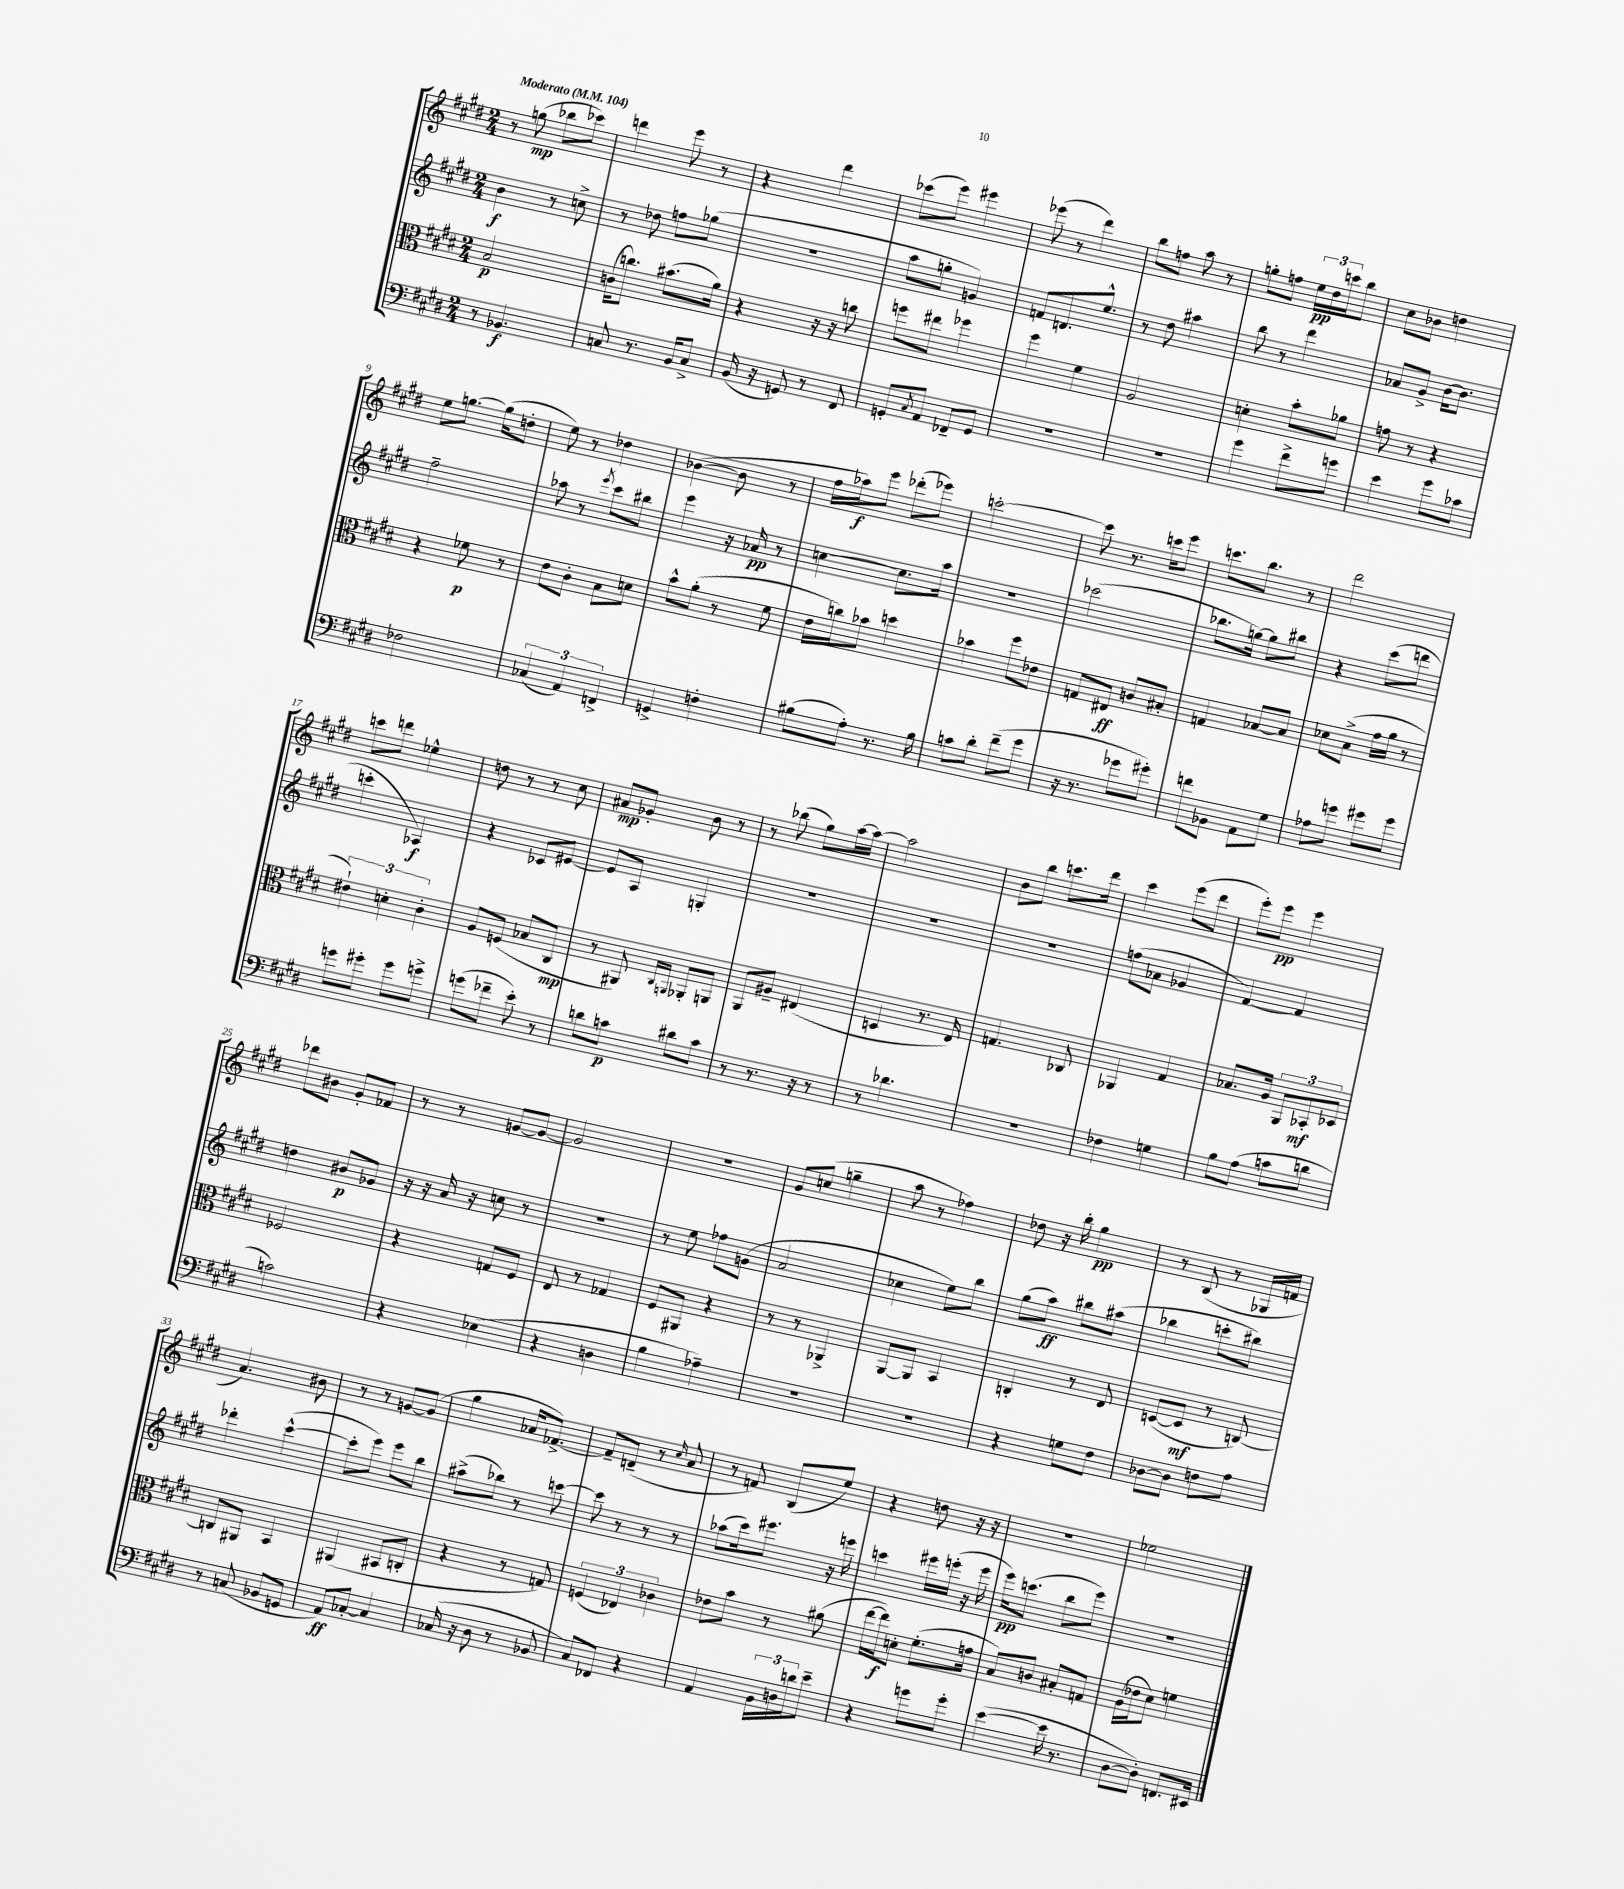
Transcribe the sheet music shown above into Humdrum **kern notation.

**kern	**dynam	**kern	**dynam	**kern	**dynam	**kern	**dynam
*part4	*part4	*part3	*part3	*part2	*part2	*part1	*part1
*staff4	*staff4	*staff3	*staff3	*staff2	*staff2	*staff1	*staff1
*clefF4	*	*clefC3	*	*clefG2	*	*clefG2	*
*k[f#c#g#d#]	*	*k[f#c#g#d#]	*	*k[f#c#g#d#]	*	*k[f#c#g#d#]	*
*M2/4	*	*M2/4	*	*M2/4	*	*M2/4	*
*MM104	*	*MM104	*	*MM104	*	*MM104	*
=1	=1	=1	=1	=1	=1	=1	=1
!	!	!	!	!	!	!LO:TX:a:B:t=Moderato	!
8r	.	2B/	p	4b\	f	8r	.
4.BB-X/	f	.	.	.	.	(8ggn\	mp
.	.	.	.	8r	.	8bb-X\L	.
.	.	.	.	8ccn^\	.	8ccc-X\J)	.
=2	=2	=2	=2	=2	=2	=2	=2
8Cn/	.	(16cn\KL	.	8r	.	4dddn\	.
.	.	8.ccn\J)	.	.	.	.	.
8.r	.	.	.	8dd-X\	.	.	.
.	.	(8.b#X\L	.	8ffn\L	.	8eee\	.
16BB/KL	.	.	.	.	.	.	.
8C^/J	.	.	.	(8gg-X\J	.	8r	.
.	.	16a\Jk)	.	.	.	.	.
=3	=3	=3	=3	=3	=3	=3	=3
(16BB/	.	4r	.	2r	.	4r	.
16r	.	.	.	.	.	.	.
8GGn/)	.	.	.	.	.	.	.
8r	.	16r	.	.	.	4ddd#\	.
.	.	16r	.	.	.	.	.
8FF#/	.	8ccn\	.	.	.	.	.
=4	=4	=4	=4	=4	=4	=4	=4
8GGn'/L	.	8ffn\L	.	8aa\L	.	(8ccc-X\L	.
8qC#/	.	.	.	.	.	.	.
8AA/J	.	8ee#X\J	.	8ggn'\J	.	8eee\J)	.
8FF-X~/L	.	4ff-X\	.	4gn/)	.	4eee#X\	.
8GG/J	.	.	.	.	.	.	.
=5	=5	=5	=5	=5	=5	=5	=5
2r	.	4ff#\	.	8fn/L	.	(8eee-X\	.
.	.	.	.	8.dn/	.	8r	.
.	.	4f#\	.	.	.	4ddd#\)	.
.	.	.	.	8.ee^^/J	.	.	.
=6	=6	=6	=6	=6	=6	=6	=6
2r	.	2A/	.	8r	.	8bb\L	.
.	.	.	.	8dd#\	.	8ffn\J	.
.	.	.	.	4aa#X\	.	8aa\	.
.	.	.	.	.	.	8r	.
=7	=7	=7	=7	=7	=7	=7	=7
4g#\	.	4dn'\	.	8bb\	.	8ggn'\L	.
.	.	.	.	8r	.	8ffn\J	.
8f#^\L	.	8b'\L	.	4ddd#\	.	24ee\LL	pp
.	.	.	.	.	.	24dd#\	.
.	.	.	.	.	.	24cccn\J	.
8gn\J	.	8a-X\J	.	.	.	8bb\J	.
=8	=8	=8	=8	=8	=8	=8	=8
4e\	.	8gn\	.	8a-X/L	.	8cc#\L	.
.	.	8r	.	8g#^/J	.	8b-X\J	.
8g#\L	.	4r	.	[16b\KL	.	4ddn\	.
.	.	.	.	8.b\J]	.	.	.
8c-X\J	.	.	.	.	.	.	.
!!LO:LB:g=z
=9	=9	=9	=9	=9	=9	=9	=9
2F-X\	.	4r	.	2ff#~\	.	8ee\L	.
.	.	.	.	.	.	[8.ggn\J	.
.	.	8f-X\	p	.	.	.	.
.	.	.	.	.	.	(16gg\KL]	.
.	.	8r	.	.	.	8ddn'\J	.
=10	=10	=10	=10	=10	=10	=10	=10
(6C-X/	.	8e\L	.	8aa-X\	.	8ee\)	.
.	.	8c#'\J	.	8r	.	8r	.
6AA/)	.	.	.	.	.	.	.
.	.	.	.	8qeee/	.	.	.
.	.	8B\L	.	8ccc#\L	.	4dd-X\	.
6FFn^/	.	.	.	.	.	.	.
.	.	8dn\J	.	8bb#X\J	.	.	.
=11	=11	=11	=11	=11	=11	=11	=11
4GGn^/	.	8b^^\L	.	4eee\	.	([4b-X\	.
.	.	(8a'\J	.	.	.	.	.
4Fn'\	.	8r	.	16r	.	8b-\]	.
.	.	.	.	16a-X/	pp	.	.
.	.	8f#\	.	8r	.	8r	.
=12	=12	=12	=12	=12	=12	=12	=12
(8B#X\L	.	16e\LL	.	[4ccn\	.	16ff#\LL	.
.	.	16ccn\J)	.	.	.	16aa-X\J)	f
8A'\J)	.	8b-X\J	.	.	.	8eee\J	.
8.r	.	4ddn\	.	8.cc\L]	.	(8ddd-X'\L	.
.	.	.	.	.	.	8eee-X\J)	.
16B#\	.	.	.	16aa\Jk	.	.	.
=13	=13	=13	=13	=13	=13	=13	=13
8cn\L	.	4b-X\	.	2r	.	[2cccn'\	.
8d#'\J	.	.	.	.	.	.	.
(8f#~\L	.	8ff#\L	.	.	.	.	.
8g#\J	.	8e-X\J	.	.	.	.	.
=14	=14	=14	=14	=14	=14	=14	=14
16r	.	8Gn/L	.	(2ccc-X\	.	8ccc\]	.
8.r	.	.	.	.	.	.	.
.	.	8E#X/J	ff	.	.	8.r	.
8g-X\L	.	8cn/L	.	.	.	.	.
.	.	.	.	.	.	16cccn\KL	.
8g#X'\J)	.	8B#X'/J	.	.	.	8eee\J	.
=15	=15	=15	=15	=15	=15	=15	=15
8fn\L	.	4Gn/	.	8.bb-X\L	.	8.cccn\L	.
8BB-X\J	.	.	.	.	.	.	.
.	.	.	.	[16ggn\Jk)	.	8.bb\J	.
8AA\L	.	[8B-X/L	.	8gg\L]	.	.	.
8G#\J	.	8B-/J]	.	8bb#X\J	.	8r	.
=16	=16	=16	=16	=16	=16	=16	=16
8A-X\L	.	8d-X\L	.	4r	.	2ddd#\	.
8gn\J	.	(8B^\J	.	.	.	.	.
8g#X\L	.	16g#\LL	.	(8ccc#\L	.	.	.
.	.	16a\JJ	.	.	.	.	.
8g#\J	.	8r	.	8dddn\J	.	.	.
!!LO:LB:g=z
=17	=17	=17	=17	=17	=17	=17	=17
8gn\L	.	6e#X`\)	.	4cccn'\	.	8cccn\L	.
8g#X'\J	.	.	.	.	.	8dddn\J	.
.	.	6dn'\	.	.	.	.	.
8g#\L	.	.	.	4A-X/)	f	4ee-X^^\	.
.	.	6c#'\	.	.	.	.	.
8gn^\J	.	.	.	.	.	.	.
=18	=18	=18	=18	=18	=18	=18	=18
(8gn\L	.	8A/L	.	4r	.	8ddn\	.
8f-X~\J	.	(8Fn/J	.	.	.	8r	.
8e'\)	.	8B-X/L	.	8c-X/L	.	8r	.
8r	.	8C#/J	mp	[8e#X/J	.	8cc#\	.
=19	=19	=19	=19	=19	=19	=19	=19
8dn\L	.	8r	.	8e#/L]	.	8a#X/L	mp
8cn\J	p	8AA#X/)	.	8A/J	.	8g-X'/J	.
.	.	16qqC#/LL	.	.	.	.	.
.	.	16qqAAn/JJ	.	.	.	.	.
8d#X\L	.	8AA-X'/L	.	4Gn'/	.	8b\	.
8c\J	.	8AAn/J	.	.	.	8r	.
=20	=20	=20	=20	=20	=20	=20	=20
8r	.	8AA/L	.	2r	.	8r	.
8.r	.	8A#X~/J	.	.	.	(8bb-X\	.
.	.	(4E#X/	.	.	.	8gg#\L)	.
16r	.	.	.	.	.	.	.
8r	.	.	.	.	.	[16aa\L	.
.	.	.	.	.	.	16aa\JJ_	.
=21	=21	=21	=21	=21	=21	=21	=21
8r	.	4Dn/	.	2r	.	2aa\]	.
4.d-X\	.	.	.	.	.	.	.
.	.	8.r	.	.	.	.	.
.	.	16E/)	.	.	.	.	.
=22	=22	=22	=22	=22	=22	=22	=22
2r	.	4.Gn/	.	2r	.	8b\L	.
.	.	.	.	.	.	8bb\J	.
.	.	.	.	.	.	8.cccn\L	.
.	.	8C-X/	.	.	.	.	.
.	.	.	.	.	.	16ddd#\Jk	.
=23	=23	=23	=23	=23	=23	=23	=23
4F-X\	.	4AA-X/	.	(8ffn\L	.	4ccc#\	.
.	.	.	.	8a-X\J	.	.	.
4Gn\	.	4G#/	.	4g-X/	.	(8eee\L	.
.	.	.	.	.	.	8ddd#\J	.
=24	=24	=24	=24	=24	=24	=24	=24
8B\L	.	8.B-X/L	.	[4f#/)	.	8eee'\L)	.
(8A\J	.	.	.	.	.	8eee\J	pp
.	.	16A/Jk	.	.	.	.	.
8cn\L	.	12AA/L	.	4f#/]	.	4eee\	.
.	.	12BB-X'/	mf	.	.	.	.
8dn\J	.	.	.	.	.	.	.
.	.	12D-X/J	.	.	.	.	.
!!LO:LB:g=z
=25	=25	=25	=25	=25	=25	=25	=25
2cn\)	.	2F-X/	.	4ddn\	.	8ddd-X\L	.
.	.	.	.	.	.	8b#X\J	.
.	.	.	.	8b#X/L	p	8g#'/L	.
.	.	.	.	8g-X/J	.	8f-X/J	.
=26	=26	=26	=26	=26	=26	=26	=26
4r	.	4r	.	16r	.	8r	.
.	.	.	.	16r	.	.	.
.	.	.	.	16a/	.	8r	.
.	.	.	.	16r	.	.	.
(4E-X\	.	8Gn/L	.	8ccn\	.	[8gn/L	.
.	.	8F#/J	.	8r	.	8g/J_	.
=27	=27	=27	=27	=27	=27	=27	=27
4r	.	8E/	.	2r	.	2g/]	.
.	.	8r	.	.	.	.	.
4Dn\	.	4G-X/	.	.	.	.	.
=28	=28	=28	=28	=28	=28	=28	=28
4B\	.	8F#/L	.	8r	.	2r	.
.	.	8AA#X/J	.	8ee\	.	.	.
4A-X~\)	.	4r	.	8ff-X\L	.	.	.
.	.	.	.	(8gn\J	.	.	.
=29	=29	=29	=29	=29	=29	=29	=29
2r	.	8r	.	2a/	.	8g#/L	.
.	.	8r	.	.	.	(8ccn/J	.
.	.	4AA-X^/	.	.	.	4ggn~\	.
=30	=30	=30	=30	=30	=30	=30	=30
2r	.	[8AA/L	.	4cc-X\	.	8aa\	.
.	.	8AA/J]	.	.	.	8r	.
.	.	4BB/	.	8ee\L)	.	4ff-X\)	.
.	.	.	.	8bb\J	.	.	.
=31	=31	=31	=31	=31	=31	=31	=31
4r	.	4Cn'/	.	(8gg#\L	.	8dd-X\	.
.	.	.	.	8aa\J)	ff	16r	.
.	.	.	.	.	.	16bb'\	.
8Gn\L	.	8r	.	8bb#X\L	.	4gg#\	pp
8F#\J	.	8E/	.	(8aa#X\J	.	.	.
=32	=32	=32	=32	=32	=32	=32	=32
[8D-X\L	.	([8Dn/L	.	4bb-X\	.	8r	.
8D-\J]	.	8D/J]	mf	.	.	(8B/	.
8Fn\L	.	8r	.	8cccn'\L	.	8r	.
8A\J	.	[8Cn/)	.	8bb#X\J)	.	16G-X/LL	.
.	.	.	.	.	.	16fn/JJ	.
!!LO:LB:g=z
=33	=33	=33	=33	=33	=33	=33	=33
8r	.	8Cn/L]	.	4ddd-X'\	.	4.a/)	.
(8Cn/	.	8AA#X/J	.	.	.	.	.
8BB-X/L	.	4BB/	.	([4ccc#^^\	.	.	.
8GGn/J	.	.	.	.	.	8b#X\	.
=34	=34	=34	=34	=34	=34	=34	=34
8AA/L)	ff	(4AA#X/	.	8ccc#'\L]	.	8r	.
[8C-X'/J	.	.	.	8eee\J)	.	8r	.
4C-/]	.	8BB#X/L	.	8eee\L	.	[8gn/L	.
.	.	8Cn'/J	.	8bb\J	.	(8g/J]	.
=35	=35	=35	=35	=35	=35	=35	=35
(16C-X/	.	4r	.	(8aa#X^\L	.	4gg#\	.
16r	.	.	.	.	.	.	.
8D#\	.	.	.	8bb-X\J)	.	.	.
8r	.	8r	.	8r	.	16a-X/KL	.
.	.	.	.	.	.	[8.f-X^/J)	.
8BB-X/	.	8Gn/)	.	[8cccn\	.	.	.
=36	=36	=36	=36	=36	=36	=36	=36
8C#/L)	.	(6Fn/	.	8ccc\]	.	8f-~/L]	.
8FF-X/J	.	.	.	8r	.	(8dn~/J	.
.	.	6E-X/)	.	.	.	.	.
4r	.	.	.	8r	.	8r	.
.	.	6c-X\	.	.	.	.	.
.	.	.	.	.	.	16qqcc#/	.
.	.	.	.	8r	.	8a/	.
=37	=37	=37	=37	=37	=37	=37	=37
4AA/	.	8e-X\L	.	(8aa-X\L	.	8r	.
.	.	8b\J	.	16ccc#\k)	.	8fn/)	.
.	.	.	.	8.eee#X\J	.	.	.
24BB\LL	.	8r	.	.	.	(8B/L	.
24Dn\	.	.	.	.	.	.	.
24dn\J	.	.	.	.	.	.	.
8e~\J	.	(8a#X\	.	16r	.	8ee/J)	.
.	.	.	.	16eeen\	.	.	.
=38	=38	=38	=38	=38	=38	=38	=38
4r	.	[16ee\LL	.	4cccn\	.	4r	.
.	.	16ee\J])	f	.	.	.	.
.	.	8dn'\J	.	.	.	.	.
8gn\L	.	(8.f#'\L	.	16eee#X\LL	.	8ddn\	.
.	.	.	.	(16eeen'\JJ	.	.	.
8g'\J	.	.	.	16r	.	16r	.
.	.	16gn\Jk	.	16eee\	.	16r	.
=39	=39	=39	=39	=39	=39	=39	=39
([4e\	.	8B/L)	.	16eee\KL)	pp	2r	.
.	.	.	.	(8.cccn\J	.	.	.
.	.	8cn/J	.	.	.	.	.
16e\]	.	8B#X'/L	.	8bb\L	.	.	.
8.r	.	.	.	.	.	.	.
.	.	8Gn/J	.	8eee\J)	.	.	.
=40	=40	=40	=40	=40	=40	=40	=40
[8D#\L	.	(16A\LL	.	2r	.	2ee-X\	.
.	.	16e-X\J	.	.	.	.	.
8D#'\J])	.	8d#\J)	.	.	.	.	.
8.FFn/L	.	4fn\	.	.	.	.	.
16EE#X/Jk	.	.	.	.	.	.	.
==	==	==	==	==	==	==	==
*-	*-	*-	*-	*-	*-	*-	*-
